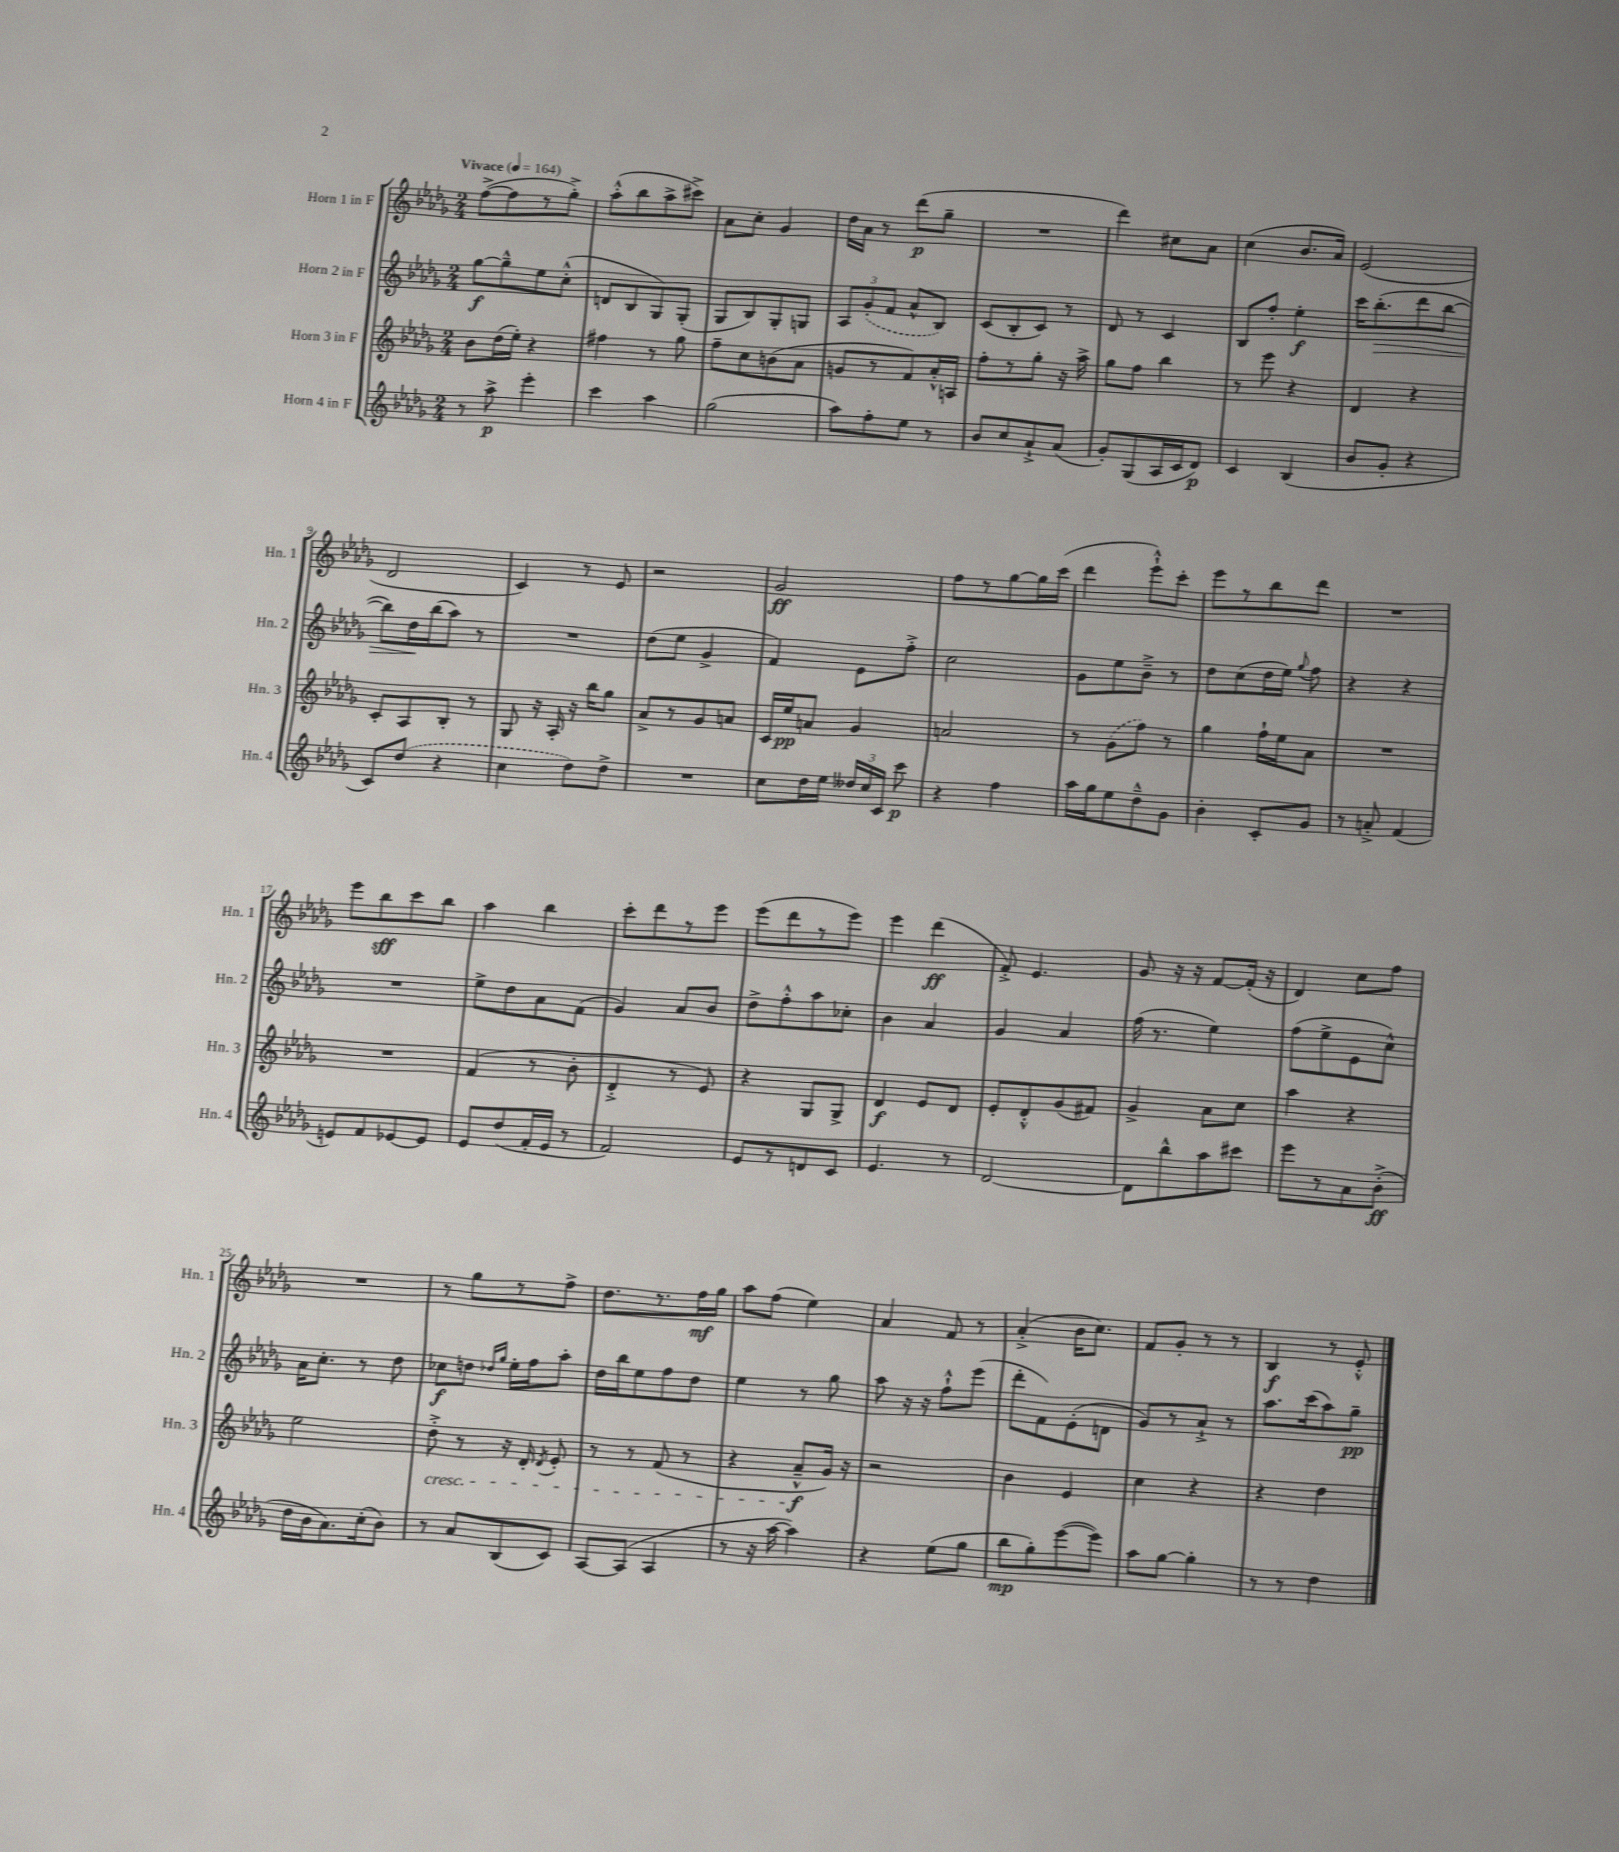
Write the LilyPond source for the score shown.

<<
\new StaffGroup <<
\new Staff = "s0" \with { instrumentName = "Horn 1 in F" shortInstrumentName = "Hn. 1" } {
    \clef treble \key des \major \numericTimeSignature \time 2/4 \tempo "Vivace" 4 = 164
    \autoBeamOff f''8[~->( f''8 r8 ges''8]-.->) |
    aes''8[-.-^( bes''8 aes''8-> cis'''8]->) |
    aes'8[ c''8]-. ges'4 |
    des''16[ aes'16] r8 des'''8[\p( ges''8]-- |
    R2 |
    des'''4) cis''8[ aes'8] |
    c''4( bes'8.[ aes'16]) |
    ees'2( |
    des'2 |
    c'4) r8 ees'8 |
    r2 |
    ges'2\ff |
    f''8[ r8 ges''8~ ges''16 c'''16]( |
    des'''4 ees'''8[-!-^) c'''8]-. |
    ees'''8[ r8 bes''8 des'''8] |
    R2 |
    ees'''8[ bes''8\sff c'''8 bes''8] |
    aes''4 bes''4 |
    c'''8[-. des'''8 r8 ees'''8] |
    ees'''8[( des'''8 r8 ees'''8]) |
    ees'''4 des'''4\ff( |
    f'8-.->) ees'4. |
    ges'8 r16 r16 f'8[~ f'16]-.( r16 |
    des'4) c''8[ f''8] |
    R2 |
    r8 ges''8[ r8 f''8]-> |
    des''8.[ r8. f''16\mf ges''16] |
    aes''8[ f''8]( ees''4) |
    aes'4 f'8 r8 |
    aes'4-.->( bes'16[ c''8.]) |
    f'8[ ges'8]-. r8 r8 |
    bes4\f r8 ees'8-.-^ \bar "|." |
}
\new Staff = "s1" \with { instrumentName = "Horn 2 in F" shortInstrumentName = "Hn. 2" } {
    \clef treble \key des \major \numericTimeSignature \time 2/4
    \autoBeamOff ges''8[~\f ges''8---^ ees''8 c''8]-.-^( |
    d'8[ bes8 ges8) ges8]-.( |
    ges8[ bes8) ges8-. g8] |
    \tuplet 3/2 { aes8[ \once \slurDashed ges'8-.( f'8] } aes'8[-^ bes8]) |
    c'8[( bes8-. c'8]) r8 |
    des'8 r8 c'4 |
    bes8[ f''8]-. ees''4-.\f |
    c'''16[ bes''8.-.\>( des'''8 bes''8]~ |
    bes''8[) des''16\! bes''16( aes''8]) r8 |
    R2 |
    des''8[( ees''8] ges'4-> |
    f'4) ees'8[ f''8]-.-> |
    c''2 |
    ges'8[ ees''8 bes'8]---> r8 |
    des''8[ c''8( des''16 ees''16]) \appoggiatura { ges''8 } f''8 |
    r4 r4 |
    R2 |
    ees''8[-> des''8 aes'8 f'8]( |
    ges'4) aes'8[ bes'8] |
    des''8[-> f''8-.-^ aes''8 ces''8]-. |
    bes'4 aes'4 |
    ges'4 aes'4 |
    f''16( r8. ees''4) |
    f''8[( ees''8-> ees'8 c''8]-^) |
    aes'16[ c''8.]-. r8 des''8 |
    ces''8[\f d''8] \grace { des''16[ ges''16] } ees''16[-. f''16 aes''8]-. |
    des''16[ bes''16 ees''8 f''8 des''8] |
    ees''4 r8 ges''8 |
    aes''8 r16 r16 f''8[-!-^ ees'''8]( |
    des'''8[-. f'8) ees'8-.( d'8] |
    ges'8[) r8 aes'8]-!-> r8 |
    aes''8.[ c'''16( aes''8) ges''8]--\pp \bar "|." |
}
\new Staff = "s2" \with { instrumentName = "Horn 3 in F" shortInstrumentName = "Hn. 3" } {
    \clef treble \key des \major \numericTimeSignature \time 2/4
    \autoBeamOff bes'8[ des''16( ees''16]-.) r4 |
    fis''4 r8 ges''8 |
    f''8[-- c''8 b'8( aes'8] |
    g'8[ r8 f'8) aes'16-.-^ a16] |
    f''8[-. r8 ges''8]-. r16 aes''16-> |
    ges''8[ f''8] bes''4 |
    r8 ees'''8 r4 |
    des'4 r4 |
    c'8[-. aes8 bes8]-. r8 |
    ges8 r16 aes16-. r16 bes''16[ ges''8] |
    aes'8[-> r8 ges'8 a'8] |
    c'16[ ees''16\pp a'8] ges'4 |
    a'2 |
    r8 \once \slurDashed ges'8[( f''8]) r8 |
    ges''4 f''16[-! ees''16 aes'8] |
    R2 |
    R2 |
    f'4( r8 bes'8-. |
    des'4-.-> r8 ees'8) |
    r4 ges8[ ges8]-> |
    des'4\f ees'8[ des'8] |
    ees'8[-. des'8-.-^ ges'8( fis'8]) |
    ges'4-> aes'8[ c''8] |
    aes''4 r4 |
    ees''2 |
    des''8-.->\cresc r8 r16 des'16-. \acciaccatura { des'8 } ees'8-. |
    r8 r8 f'8( r8 |
    r4 aes'8[---^\f\! ges'16]) r16 |
    r2 |
    bes'4 ees'4 |
    c''4 r4 |
    r4 des''4 \bar "|." |
}
\new Staff = "s3" \with { instrumentName = "Horn 4 in F" shortInstrumentName = "Hn. 4" } {
    \clef treble \key des \major \numericTimeSignature \time 2/4
    \autoBeamOff r8 aes''8->\p ees'''4-. |
    c'''4 aes''4 |
    ges''2( |
    aes''8[) f''8-. ees''8] r8 |
    bes'8[ c''8 aes'8-!-> aes'8]( |
    ges'8[-.) ges8( aes16 c'16 des'8]\p) |
    c'4 bes4( |
    bes'8[ ges'8]-. r4 |
    c'8[) \once \slurDashed des''8]( r4 |
    c''4 des''8[) des''8]-> |
    R2 |
    c''8[ des''16 ees''16] \tuplet 3/2 { deses''16[ c''16 c'16] } c'''8\p |
    r4 f''4 |
    aes''16[ ges''16 ees''8 des''8---^ ges'8] |
    bes'4-. c'8[-. ges'8] |
    r8 a'8-.-> f'4( |
    e'8[) f'8 ees'8~ ees'8] |
    ees'8[ des''8( f'16-. ees'16] r8 |
    f'2) |
    ees'8[ r8 d'8 c'8] |
    ees'4. r8 |
    des'2~ |
    des'8[ bes''8-^ aes''8 cis'''8] |
    ees'''8[ r8 aes'8 bes'8]-.->\ff( |
    des''16[ bes'16 aes'8.) c''16-.( bes'8]) |
    r8 aes'8[ bes8( c'8]) |
    aes8[~ aes8]( aes4 |
    r8 r16 aes''16~ aes''4) |
    r4 ees''8[( ges''8] |
    bes''8[\mp ges''8-.) ees'''8~( ees'''8]) |
    aes''8[ ges''8]~ ges''4-. |
    r8 r8 des''4 \bar "|." |
}
>>
>>
